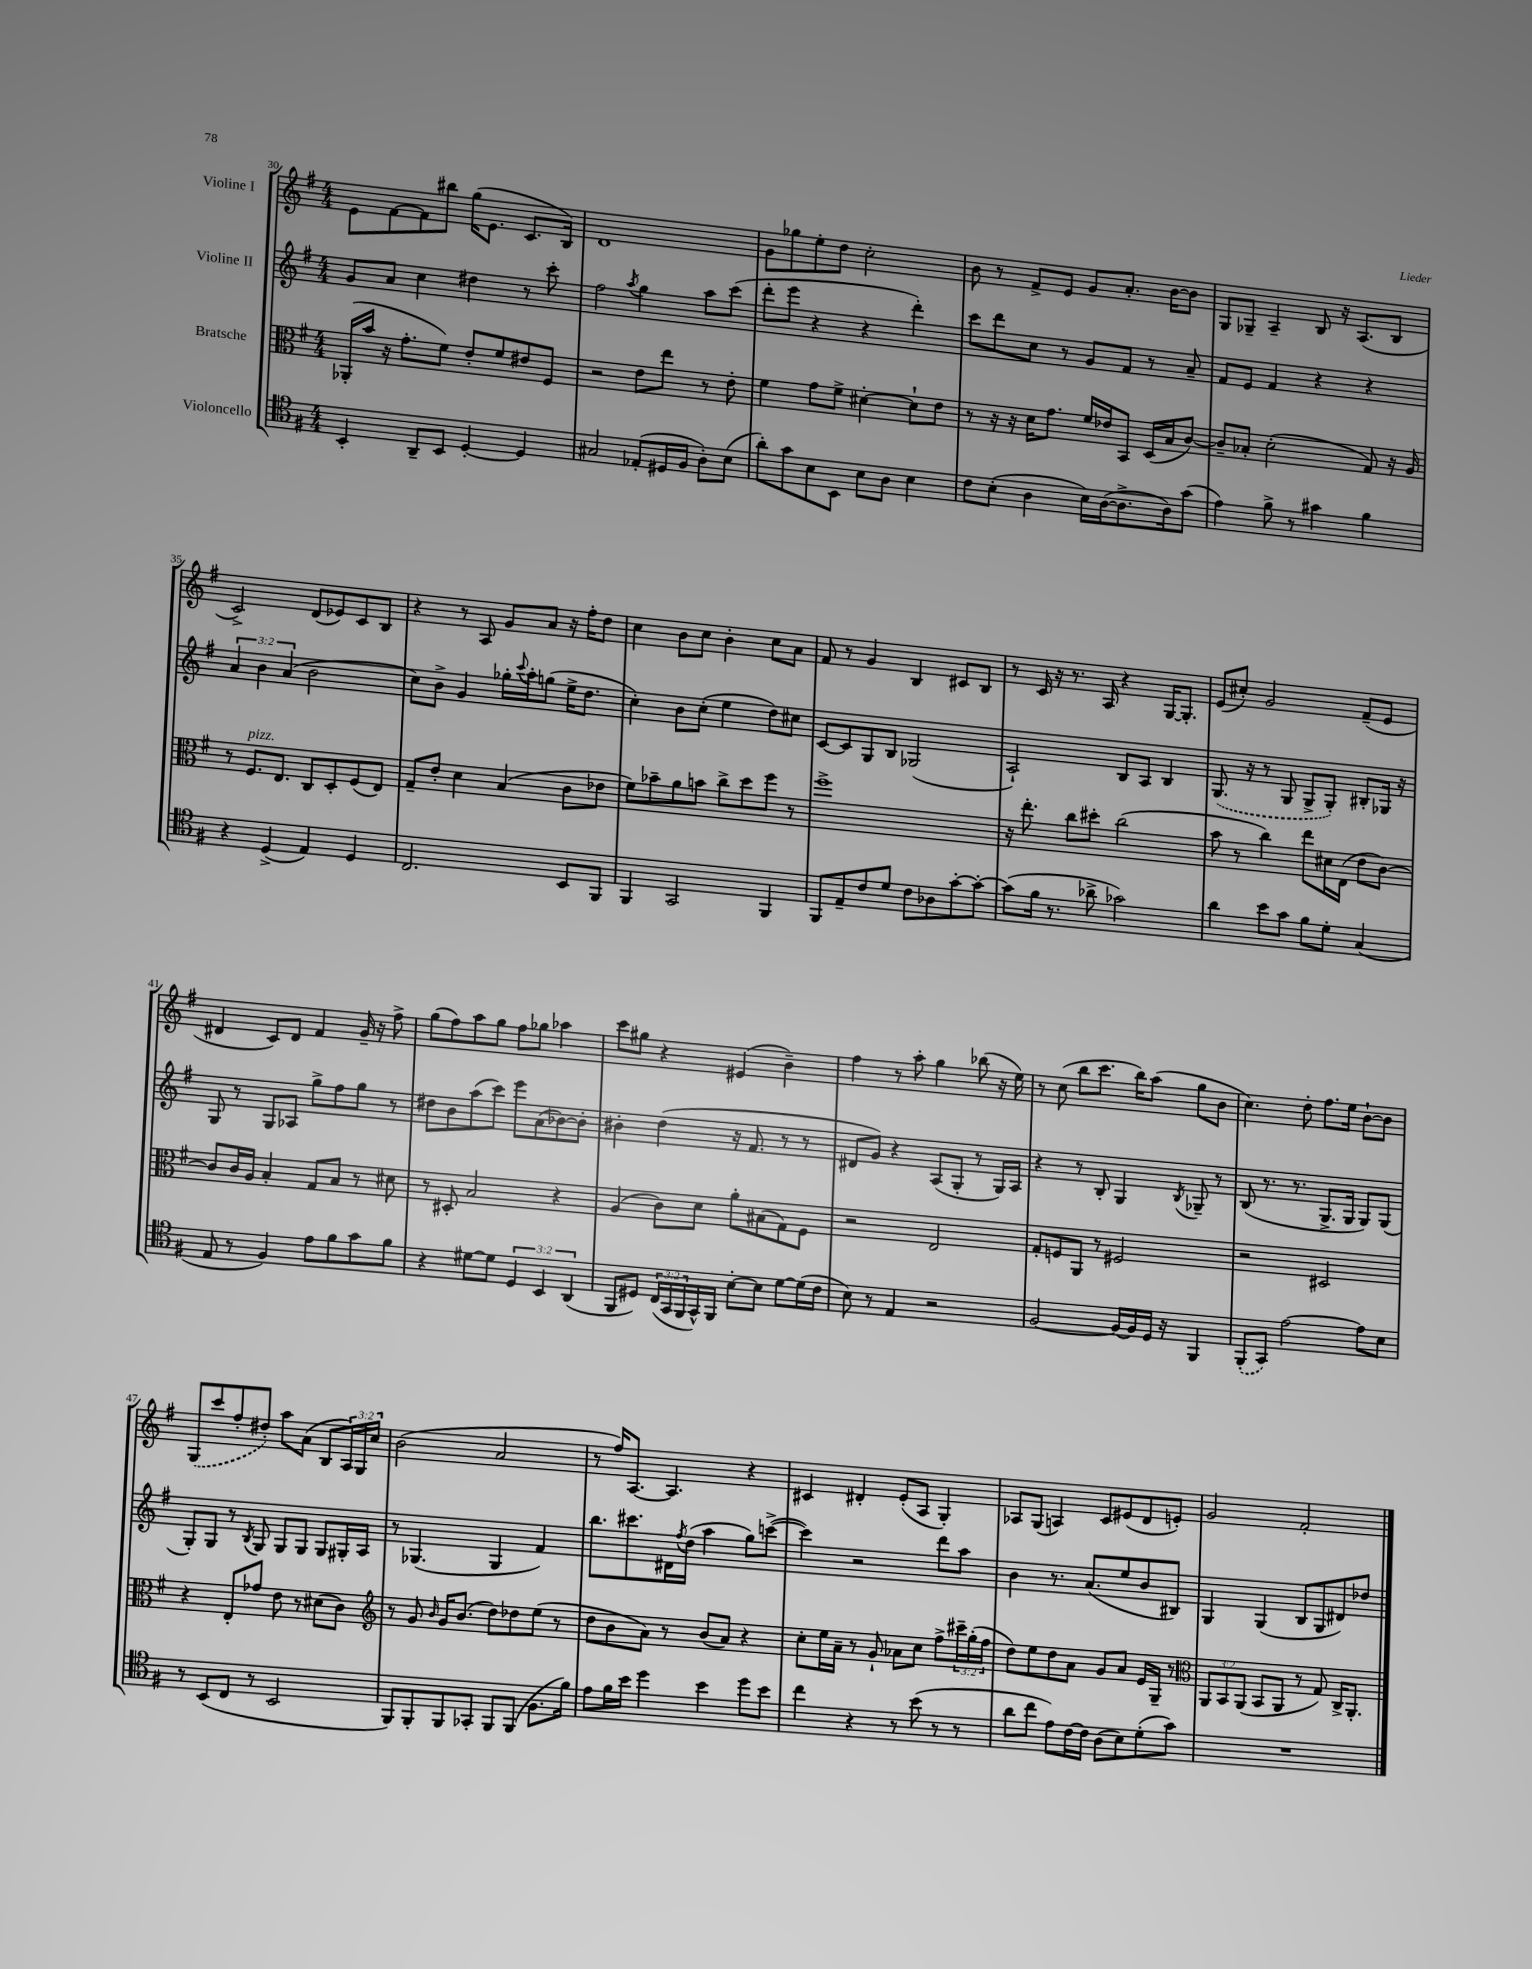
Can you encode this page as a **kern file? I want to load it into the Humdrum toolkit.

**kern	**kern	**kern	**kern
*part4	*part3	*part2	*part1
*staff4	*staff3	*staff2	*staff1
*I"Violoncello	*I"Bratsche	*I"Violine II	*I"Violine I
*clefC4	*clefC3	*clefG2	*clefG2
*k[f#]	*k[f#]	*k[f#]	*k[f#]
*M4/4	*M4/4	*M4/4	*M4/4
=30	=30	=30	=30
4BB'/	(16AA-X'/LL	8g/L	8e\L
.	16b/JJ	.	.
.	16r	8a/J	[8f#\
.	8.g'\L	.	.
8AA~/L	.	4cc\	8f#\]
8BB/J	8f#\J)	.	8bb#X\J
[4D'/	8e'/L	4dd#X\	(16gg\KL
.	.	.	8.e\J
.	8f#/	.	.
4D/]	8e#X/	8r	8.c/L
.	8F#/J	8ccc'\	.
.	.	.	16B/Jk)
=31	=31	=31	=31
2G#X/	2r	2ff#\	1d
.	.	8qaa/	.
(8E-X'/L	8e\L	4gg\	.
16D#X/L	8ee\J	.	.
16F#/JJ	.	.	.
8A'\L)	8r	8aa\L	.
(8B\J	8e'\	(8ccc\J	.
=32	=32	=32	=32
8a'\L)	4f#\	8ddd'\L	8g\L
8g\	.	8eee\J	8gg-X\
8B\	8g\L	4r	8ee'\
8BB\J	8f#^\J	.	8dd\J
8B\L	[4d#X'\	4r	2cc'\
8A\J	.	.	.
4B\	8d#`\L]	4ddd'\)	.
.	8e\J	.	.
=33	=33	=33	=33
8c\L	8r	8ccc\L	8b\
(8B'\J	16r	8ddd\	8r
.	16r	.	.
4A\	16d\KL	8cc\J	8f#^/L
.	8.g\J	.	.
.	.	8r	8e/J
16B\LL)	16f#/LL	8g/L	8g/L
([16A\J	16e-X/J	.	.
8.A^\]	8BB/J	8f#/J	8.a'/J
.	(16D/LL	8r	.
16A\k)	16B/J	.	[16b\KL
(8g\J	[8c/J)	8a~/	8b\J]
=34	=34	=34	=34
4e\)	8c~/L]	8f#/L	8G/L
.	8B-X'/J	8e/J	8G-X~/J
8f#^\	(2d'\	4f#/	4A~/
8r	.	.	.
4g#X\	.	4r	8B/
.	.	.	16r
.	.	.	(8.A/L
4f#\	8G/)	4r	.
.	16r	.	8B/J
.	16A/	.	.
!!LO:LB:g=z
=35	=35	=35	=35
4r	8r	6a/	2c^/)
!	!LO:TX:a:i:t=pizz.	!	!
.	8.F#/L	.	.
.	.	6b\	.
(4D^/	.	.	.
.	8.E/J	.	.
.	.	(6a/	.
4E/)	8C/L	2b\	(8d/L
.	8D'/	.	8e-X/)
4D/	(8F#/	.	8c/
.	8E/J)	.	8B/J
=36	=36	=36	=36
2.C/	8G~/L	8cc\L)	4r
.	8e'/J	8b^\J	.
.	4d\	4g/	8r
.	.	.	8A/
.	(4B/	16gg-X'\LL	8g/L
.	.	8qqccc/	.
.	.	16aa'\J	.
.	.	(8ggn\J	8a/J
8BB/L	8c\L	16ee^\KL	16r
.	.	8.dd\J	16ff#'\KL
8FF#/J	8e-X\J	.	8dd\J
=37	=37	=37	=37
4FF#/	8f#\L)	4cc'\)	4cc\
.	8b-X~\	.	.
2GG/	8a\	8b\L	8b\L
.	8bn\J	(8cc'\J	8cc\J
.	8cc^\L	4ee\	4b'\
.	8dd\	.	.
4FF#/	8ff#\J	8dd\L)	8cc\L
.	8r	8cc#X\J	8a\J
=38	=38	=38	=38
8FF#/L	1ff#^	[8c/L	8f#/
8E~/	.	8c/]	8r
8c/	.	8G/	4g/
8d/J	.	8B/J	.
8c\L	.	(2G-X/	4B/
8A-X\	.	.	.
[8g'\	.	.	8c#X/L
8g'\J_	.	.	8B/J
=39	=39	=39	=39
(8g\L]	16r	2A`/)	8r
.	8.ee'\	.	.
16f#\Jk	.	.	16c/
8.r	.	.	16r
.	8cc\L	.	8.r
8a-X^\	8dd#X'\J	.	.
.	.	.	16A/
2g-X\)	(2cc\	8B/L	4r
.	.	8A/J	.
.	.	4B/	[16G/KL
.	.	.	8.G'/J]
=40	=40	=40	=40
4a\	8b\	(8.G/	(8e/L
.	8r	.	8cc#X'/J)
.	.	16r	.
8b\L	4cc\)	8r	2g/
8g\J	.	8G/	.
8f#\L	8ee\L	8G^/L	.
8d'\J	16d#X\L	8G'/J)	.
.	(16E\JJ	.	.
(4G/	8e\L	8B#X'/L	(8f#~/L
.	[8c\J)	16G-X/Jk	8e/J
.	.	16r	.
!!LO:LB:g=z
=41	=41	=41	=41
8E/	8c/L]	8G/	4d#X/
8r	16c/L	8r	.
.	16A/JJ	.	.
4F#/)	4B'/	8G/L	8c/L)
.	.	8A-X/J	8d#/J
8e\L	8G/L	8gg^\L	4f#/
8f#\	8B/J	8ff#\	.
8g\	8r	8gg\J	16g~/
.	.	.	16r
8f#\J	8d#X\	8r	8ff#^\
=42	=42	=42	=42
4r	8r	8dd#X\L	(8gg\L
.	8D#X'/	8b\	8ff#\)
[8d#X\L	2B/	(8aa\	8aa\
8d#\J]	.	8ccc\J)	8gg\J
6D/	.	8eee\L	8ff#\L
.	.	(8a\	8gg-X\J
6BB/	.	.	.
.	4r	[8b-X\)	4aa-X\
(6AA/	.	.	.
.	.	8b-'\J]	.
=43	=43	=43	=43
8FF#/L	(4A/	4b#X'\	8ccc\L
8D#X/J)	.	.	8gg#X\J
(24C/LL	8c\L)	(4dd\	4r
24GG/	.	.	.
24FF#/	.	.	.
16GG^^/)	8d\J	.	.
16FF#/JJ	.	.	.
[8B'\L	8a'\L	16r	(4e#X/
.	.	8.f#/	.
8B\J]	(8B#X\	.	.
[8d\L	8G\)	8r	4b~\)
(16d\L]	8F#\J	8r	.
16c\JJ	.	.	.
=44	=44	=44	=44
8B\)	2r	8d#X/L	4ff#\
8r	.	8g/J)	.
4E/	.	4r	8r
.	.	.	8aa'\
2r	2E/	(8A/L	4gg\
.	.	8G'/J	.
.	.	8r	(8bb-X\
.	.	16G/LL)	16r
.	.	16A/JJ	16ee\)
=45	=45	=45	=45
[2F#/	8G'/L	4r	8r
.	8Fn/	.	(8cc\
.	8AA/J	8r	8bb\L
.	8r	8B'/	8.ccc\J
16F#/LL_	2F#X/	4G/	.
16F#/]	.	.	16bb\KL)
16D/JJ	.	.	(8aa\J
16r	.	.	.
.	.	8qB/	.
4FF#/	.	8G-X~/	8gg\L
.	.	8r	8b\J
=46	=46	=46	=46
(8FF#'/L	2r	(8B/	4.cc\)
8GG/J)	.	8.r	.
[2e\	.	.	.
.	.	8.r	.
.	.	.	8dd'\
.	2D#X/	8.G^/L	8.ff#\L
.	.	16G/Jk	16ee\Jk
8e\L]	.	8G/L)	[8b`\L
8B\J	.	(8G/J	8b\J]
!!LO:LB:g=z
=47	=47	=47	=47
8r	4r	8G'/L)	(8G/L
(8BB/L	.	8G/J	8ccc/
8C/J	8E'/L	8r	8ff#'/
.	.	8qB/	.
8r	8g-X/J	8G/	8dd#X'/J)
2BB/	8e\	8G/L	8aa\L
.	8r	8G/J	(8a\J
.	(8d#X\L	8G/L	8B/L
.	8c\J)	16G#X'/L	24A/L)
.	.	.	24G/
.	.	16A/JJ	.
.	.	.	24cc/JJ
=48	=48	=48	=48
*	*clefG2	*	*
8FF#/L)	8r	8r	(2b\
8FF#'/	8g/	(4.G-X/	.
.	16qqb/	.	.
8FF#/	16g/KL	.	.
.	(8.b/J	.	.
8GG-X'/J	.	.	.
8FF#/L	8dd\L)	4G-/	2a/
(8FF#/J	8dd-X\	.	.
8.F#\L	(8ee\J	4f#/)	.
.	8r	.	.
16f#\Jk)	.	.	.
=49	=49	=49	=49
8e\L	8dd\L	8.bb\L	8r
16f#\L	8b\	.	16ff#/KL)
16b\JJ	.	8.ccc#X\	[8.A/J
4dd\	8a\J)	.	.
.	8r	16d#X\L	4.A/]
.	.	8qff#/	.
.	.	(16dd\JJ	.
4b\	(8b/L	4aa\	.
.	8a/J)	.	.
8dd\L	4r	8gg\L)	4r
8b\J	.	([8cccn^\J	.
=50	=50	=50	=50
4cc\	8cc'\L	4ccc\])	4c#X/
.	16ee\L	.	.
.	16a~\JJ	.	.
4r	8r	2r	4d#X'/
.	8g`/	.	.
8r	8a-X\L	.	(8e'/L
(8b\	8cc\J	.	8A/J
8r	8ff#^\L	8ddd\L	4G'/)
8r	24ccc#X~\L	8aa\J	.
.	(24gg'\	.	.
.	24ff#\JJ	.	.
=51	=51	=51	=51
8a\L	8dd\L)	4b\	8A-X/L
8cc\J	8ee\	.	(8G/J
8e\L)	8dd\	8.r	4An/)
[16c\L	8a\J	.	.
16c\JJ]	.	(8.a/L	.
(8A\L	8g/L	.	8c/L
8B\)	8a/J	8ee/	(8e#X/
(8d'\	16e/LL	8b/	8d/
.	16G~/JJ	.	.
8g\J)	8r	8B#X/J)	8en'/J)
=52	=52	=52	=52
*	*clefC3	*	*
1r	12AA/L	4G/	2g/
.	12BB/	.	.
.	(12AA/J	.	.
.	8BB/L	(4G/	.
.	8AA/J	.	.
.	8r	8B/L	2f#'/
.	8G/)	8G/	.
.	16C^/KL	8d#X/)	.
.	8.AA'/J	.	.
.	.	8dd-X/J	.
==	==	==	==
*-	*-	*-	*-
